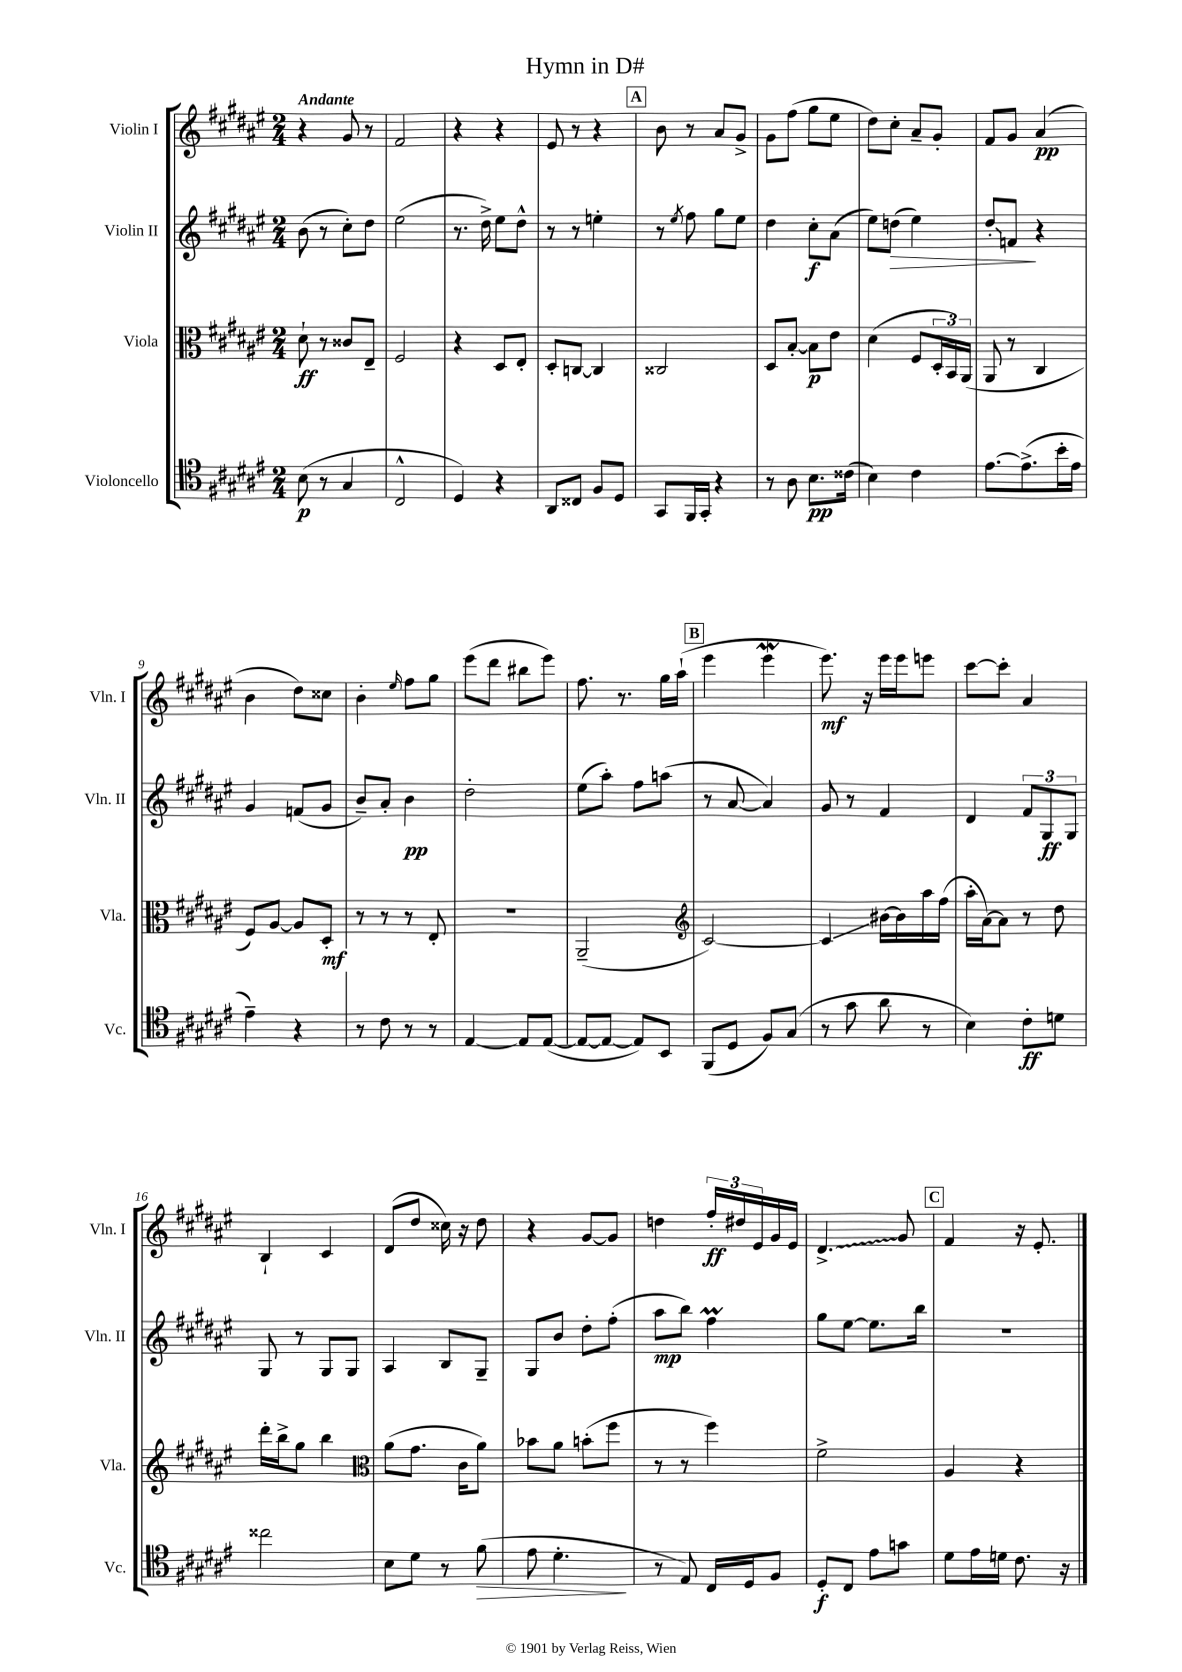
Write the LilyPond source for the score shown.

\header { title = "Hymn in D#" }
<<
\new StaffGroup <<
\new Staff = "s0" \with { instrumentName = "Violin I" shortInstrumentName = "Vln. I" } {
    \clef treble \key fis \major \numericTimeSignature \time 2/4 \tempo "Andante"
    r4 gis'8 r8 |
    fis'2 |
    r4 r4 |
    eis'8 r8 r4 |
    \mark \markup { \box "A" } b'8 r8 ais'8 gis'8-> |
    gis'8 fis''8( gis''8 eis''8 |
    dis''8) cis''8-. ais'8-- gis'8-. |
    fis'8 gis'8 ais'4\pp( |
    b'4 dis''8) cisis''8 |
    b'4-. \grace { eis''16 } fis''8 gis''8 |
    eis'''8( dis'''8 bis''8 eis'''8) |
    fis''8. r8. gis''16 ais''16-!( |
    \mark \markup { \box "B" } eis'''4 eis'''4\mordent |
    eis'''8.\mf) r16 eis'''16 eis'''16 e'''8 |
    cis'''8~ cis'''8-. ais'4 |
    b4-! cis'4 |
    dis'8( dis''8 cisis''16) r16 dis''8 |
    r4 gis'8~ gis'8 |
    d''4 \tuplet 3/2 { fis''16-.\ff dis''16 eis'16 } gis'16 eis'16 |
    \once \override Glissando.style = #'zigzag dis'4.->\glissando gis'8 |
    \mark \markup { \box "C" } fis'4 r16 eis'8.-. \bar "|." |
}
\new Staff = "s1" \with { instrumentName = "Violin II" shortInstrumentName = "Vln. II" } {
    \clef treble \key fis \major \numericTimeSignature \time 2/4
    b'8( r8 cis''8-.) dis''8 |
    eis''2( |
    r8. dis''16->) eis''8 dis''8-^ |
    r8 r8 e''4-. |
    \mark \markup { \box "A" } r8 \acciaccatura { eis''8 } fis''8 gis''8 eis''8 |
    dis''4 cis''8-.\f ais'8( |
    eis''8) d''8\>( eis''4) |
    dis''8-.\glissando f'8\! r4 |
    gis'4 f'8( gis'8 |
    b'8--) ais'8-. b'4\pp |
    dis''2-. |
    eis''8( ais''8-.) fis''8 a''8( |
    \mark \markup { \box "B" } r8 ais'8~ ais'4) |
    gis'8 r8 fis'4 |
    dis'4 \tuplet 3/2 { fis'8 gis8\ff gis8 } |
    gis8 r8 gis8 gis8 |
    ais4 b8 gis8-- |
    gis8 b'8 dis''8-. fis''8-.( |
    ais''8\mp b''8) fis''4\prall |
    gis''8 eis''8~ eis''8. b''16 |
    \mark \markup { \box "C" } r2 \bar "|." |
}
\new Staff = "s2" \with { instrumentName = "Viola" shortInstrumentName = "Vla." } {
    \clef alto \key fis \major \numericTimeSignature \time 2/4
    dis'8-!\ff r8 cisis'8 eis8-- |
    fis2 |
    r4 dis8 eis8-. |
    dis8-. c8~ c4 |
    \mark \markup { \box "A" } cisis2 |
    dis8 b8~-. b8\p eis'8 |
    dis'4( fis8 \tuplet 3/2 { dis16-. b,16) ais,16( } |
    ais,8 r8 cis4 |
    fis8) ais8~ ais8 dis8-.\mf |
    r8 r8 r8 eis8-. |
    R2 |
    ais,2--( |
    \mark \markup { \box "B" } \clef treble cis'2~) |
    cis'4\glissando bis'16~ bis'16 ais''16 fis''16( |
    ais''16-. ais'16~) ais'8 r8 dis''8 |
    dis'''16-. b''16-> gis''8 b''4 |
    \clef alto ais'8( gis'8. cis'16 ais'8) |
    bes'8 ais'8 b'8-.( fis''8 |
    r8 r8 fis''4) |
    fis'2-> |
    \mark \markup { \box "C" } ais4 r4 \bar "|." |
}
\new Staff = "s3" \with { instrumentName = "Violoncello" shortInstrumentName = "Vc." } {
    \clef tenor \key fis \major \numericTimeSignature \time 2/4
    b8\p( r8 gis4 |
    cis2-^ |
    dis4) r4 |
    ais,8 cisis8 fis8 dis8 |
    \mark \markup { \box "A" } gis,8 fis,16 gis,16-. r4 |
    r8 ais8 b8.\pp cisis'16( |
    b4) cis'4 |
    eis'8.~ eis'8.->( b'16-. eis'16 |
    eis'4--) r4 |
    r8 cis'8 r8 r8 |
    eis4~ eis8 eis8~( |
    eis8~ eis8~ eis8) b,8 |
    \mark \markup { \box "B" } fis,8( dis8 fis8) gis8( |
    r8 gis'8 ais'8 r8 |
    b4) cis'8-.\ff d'8 |
    cisis''2 |
    b8 dis'8 r8 fis'8\>( |
    eis'8 dis'4.-.\! |
    r8 eis8) cis16 dis16 fis8 |
    dis8-.\f cis8 eis'8 g'8 |
    \mark \markup { \box "C" } dis'8 eis'16 d'16 cis'8. r16 \bar "|." |
}
>>
>>
